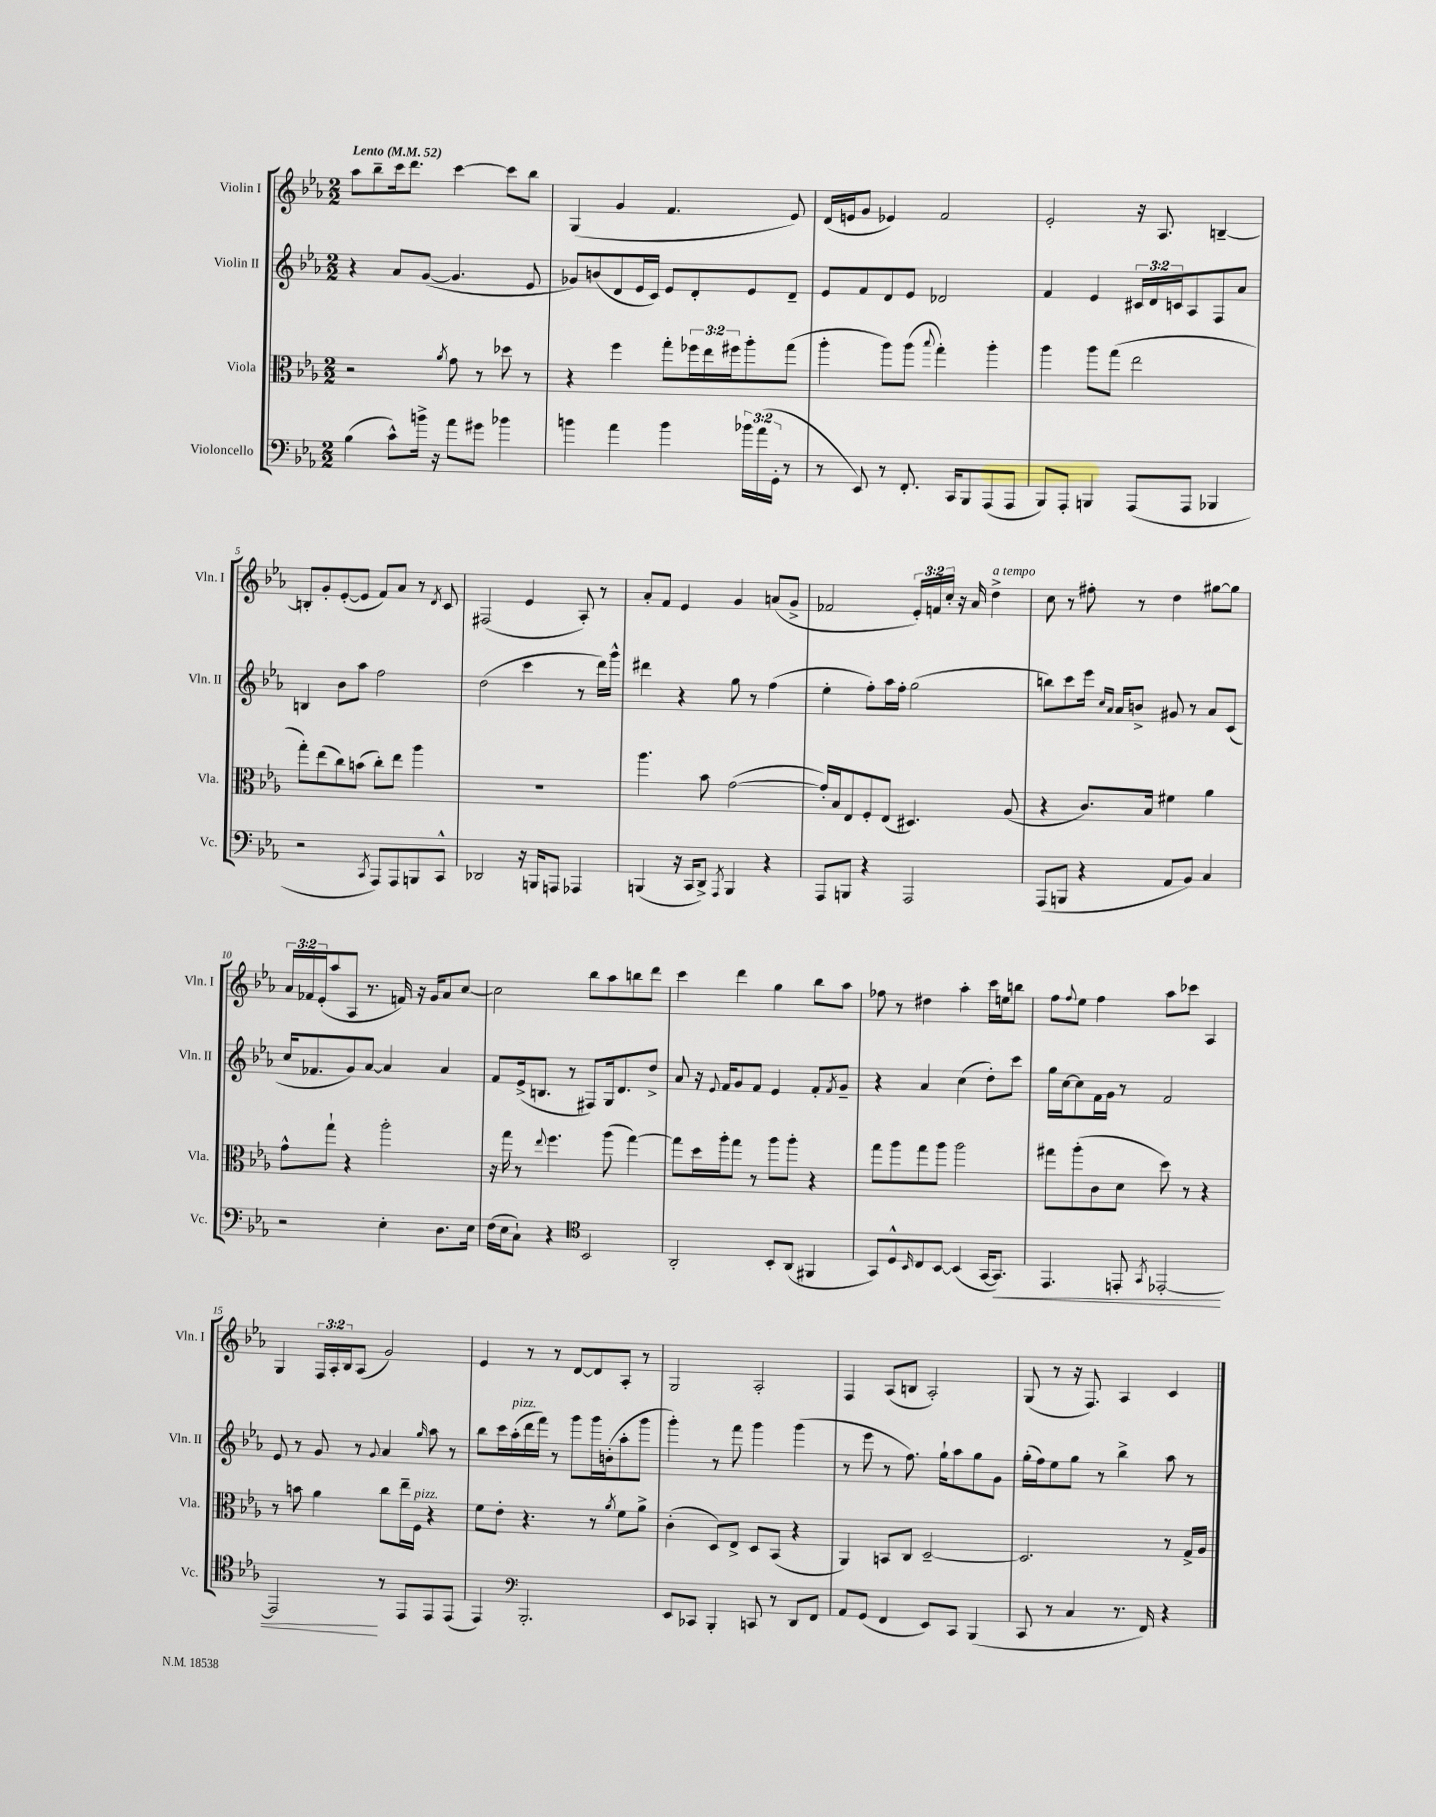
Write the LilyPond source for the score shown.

<<
\new StaffGroup <<
\new Staff = "s0" \with { instrumentName = "Violin I" shortInstrumentName = "Vln. I" } {
    \clef treble \key ees \major \numericTimeSignature \time 2/2 \override Staff.TupletNumber.text = #tuplet-number::calc-fraction-text \tempo "Lento" 4 = 52
    aes''8 bes''8-- c'''16 d'''8. c'''4~ c'''8 bes''8 |
    g4( g'4 f'4. ees'8) |
    d'16( e'16 g'8 ees'4) f'2 |
    ees'2-. r16 aes8. b4~-- |
    b8-. g'8-. ees'8~-.( ees'8 f'8) aes'8 r8 \acciaccatura { d'8 } c'8 |
    fis2( ees'4 aes8-.) r8 |
    aes'8-. f'8 ees'4 g'4 a'8( g'8-> |
    fes'2 \tuplet 3/2 { ees'16-.) f'16 c''16-. } r16 aes'16 d''4->^\markup { \italic "a tempo" } |
    c''8 r8 fis''8-. r8 d''4 gis''8~ gis''8 |
    \tuplet 3/2 { aes'16 fes'16 ees'16-.( } aes''8 aes8 r8. f'16) r16 g'16 aes'8 c''8~ |
    c''2 bes''8 aes''8 b''8 d'''8 |
    c'''4 d'''4 g''4 bes''8 aes''8 |
    fes''8 r8 dis''4 aes''4-. c'''16 e''16 b''8 |
    f''8 \appoggiatura { f''8 } ees''8 f''4 aes''8 ces'''8 aes4 |
    g4 \tuplet 3/2 { f16 aes16-. bes16 } aes8( g'2) |
    ees'4 r8 r8 d'8~ d'8 aes8-. r8 |
    g2 aes2-. |
    f4 aes8( b8 aes2-.) |
    g8( r8 r16 f8.) aes4 c'4 \bar "|." |
}
\new Staff = "s1" \with { instrumentName = "Violin II" shortInstrumentName = "Vln. II" } {
    \clef treble \key ees \major \numericTimeSignature \time 2/2 \override Staff.TupletNumber.text = #tuplet-number::calc-fraction-text
    r4 aes'8 g'8~( g'4. ees'8 |
    ges'8) b'8( d'8 ees'16 c'16) ees'8 d'8-. ees'8 d'8-- |
    ees'8 f'8 d'8 ees'8 des'2 |
    f'4 ees'4 \tuplet 3/2 { cis'16 d'16 c'16 } aes8 f8 aes'8 |
    b4 bes'8 aes''8 f''2 |
    d''2( c'''4 r8 d'''16) g'''16-^ |
    dis'''4 r4 g''8 r8 f''4( |
    ees''4-. f''8-.) aes''16 f''16-. g''2( |
    b''8) c'''8 ees'''16 \grace { c''16 aes'16 } aes'16 b'8-> gis'8 r8 aes'8 c'8( |
    c''16 fes'8. g'8) aes'8~ aes'4 aes'4 |
    f'8 ees'16->( b8. r8 fis8) g16 d'8. d''8-> |
    aes'8 r16 \appoggiatura { ees'8 } f'16 g'8 f'8 ees'4 f'8-. \acciaccatura { f'8 } g'8-- |
    r4 aes'4 c''4( d''8-.) c'''8 |
    g''16 c''16~ c''8 f'16 g'16 r8 f'2 |
    ees'8 r8 g'8 r8 \appoggiatura { g'8 } aes'4 \grace { g''16 } aes''8 r8 |
    bes''8 c'''16 aes''16-.^\markup { \italic "pizz." }( d'''16 f'''16) r8 g'''8 g'''16 b'16-.( aes''8-. g'''8 |
    g'''4-.) r8 f'''8 g'''4 g'''4( |
    r8 ees'''8 r8 f''8.) g''16-! aes''8 g''8 g'8 |
    g''16-.( f''16) ees''8 g''8 r8 bes''4-> aes''8 r8 \bar "|." |
}
\new Staff = "s2" \with { instrumentName = "Viola" shortInstrumentName = "Vla." } {
    \clef alto \key ees \major \numericTimeSignature \time 2/2 \override Staff.TupletNumber.text = #tuplet-number::calc-fraction-text
    r2 \acciaccatura { aes'8 } g'8 r8 des''8 r8 |
    r4 f''4 g''8-. \tuplet 3/2 { fes''16 ees''16 fis''16 } aes''8-. g''8( |
    aes''4-. aes''8) aes''8( \appoggiatura { bes''8 } g''4-.) aes''4-. |
    aes''4 aes''8 g''8( ees''2 |
    g''8-.) ees''8( c''8) b'8( c''8-.) ees''8 aes''4 |
    R1 |
    aes''4. bes'8 g'2~( |
    g'16-.) bes16 ees8 f8-. ees8( dis4.) aes8( |
    r4 c'8.) bes16 fis'4 aes'4 |
    g'8-^ g''8-! r4 aes''2-. |
    r16 g''16 r8 \appoggiatura { ees''8 } f''4. aes''8( g''4~) |
    g''8 d''16 aes''16-. g''8 r8 aes''8 aes''8-. r4 |
    g''8 aes''8 g''8 aes''8 aes''2 |
    gis''8 aes''8-.( c'8 d'8 d''8) r8 r4 |
    r8 b'8 aes'4 c''8 ees''16-- f16^\markup { \italic "pizz." } r4 |
    f'8 ees'8-. r4. r8 \acciaccatura { aes'8 } f'8 aes'8-> |
    c'4-.( d8) ees8-> d8 bes,8( r4 |
    aes,4) b,8 c8 d2~-- |
    d2. r8 g16-> aes16 \bar "|." |
}
\new Staff = "s3" \with { instrumentName = "Violoncello" shortInstrumentName = "Vc." } {
    \clef bass \key ees \major \numericTimeSignature \time 2/2 \override Staff.TupletNumber.text = #tuplet-number::calc-fraction-text
    bes4( c'8-^) b'16-> r16 aes'8 gis'8 bes'4 |
    b'4 aes'4 b'4 \tuplet 3/2 { bes'16 aes'16( g,16-. } r8 |
    r8 ees,8) r8 f,8.-. c,16 bes,,8 aes,,8( aes,,8 |
    bes,,8) aes,,8-. b,,4 aes,,8( aes,,8 bes,,4 |
    r2 \acciaccatura { c,8 } aes,,8) aes,,8 b,,8 c,8-^ |
    des,2 r16 b,,16 a,,8 aes,,4 |
    b,,4( r16 c,16 d,8->) \acciaccatura { aes,,8 } b,,4 r4 |
    aes,,8 b,,8 r4 aes,,2 |
    aes,,8( b,,8 r4 aes,8 bes,8) c4 |
    r2 ees4-. d8. ees16 |
    f16( ees16 c8-!) r4 \clef tenor bes,2 |
    aes,2-. bes,8-. aes,8( fis,4 |
    g,8) d8-^ \grace { bes,16 } c8 bes,8~ bes,4( g,16~ g,8.\<) |
    ees,4. e,8-. \acciaccatura { g,8 } ees,2~-. |
    ees,2\! r8 ees,8 ees,8 ees,8( |
    ees,4) \clef bass bes,,2.-. |
    ees,8 ces,8 bes,,4-. c,8 r8 d,8 f,8 |
    aes,8 g,8( f,4 ees,8) c,8 bes,,4( |
    c,8 r8 c4 r8. f,16) r4 \bar "|." |
}
>>
>>
